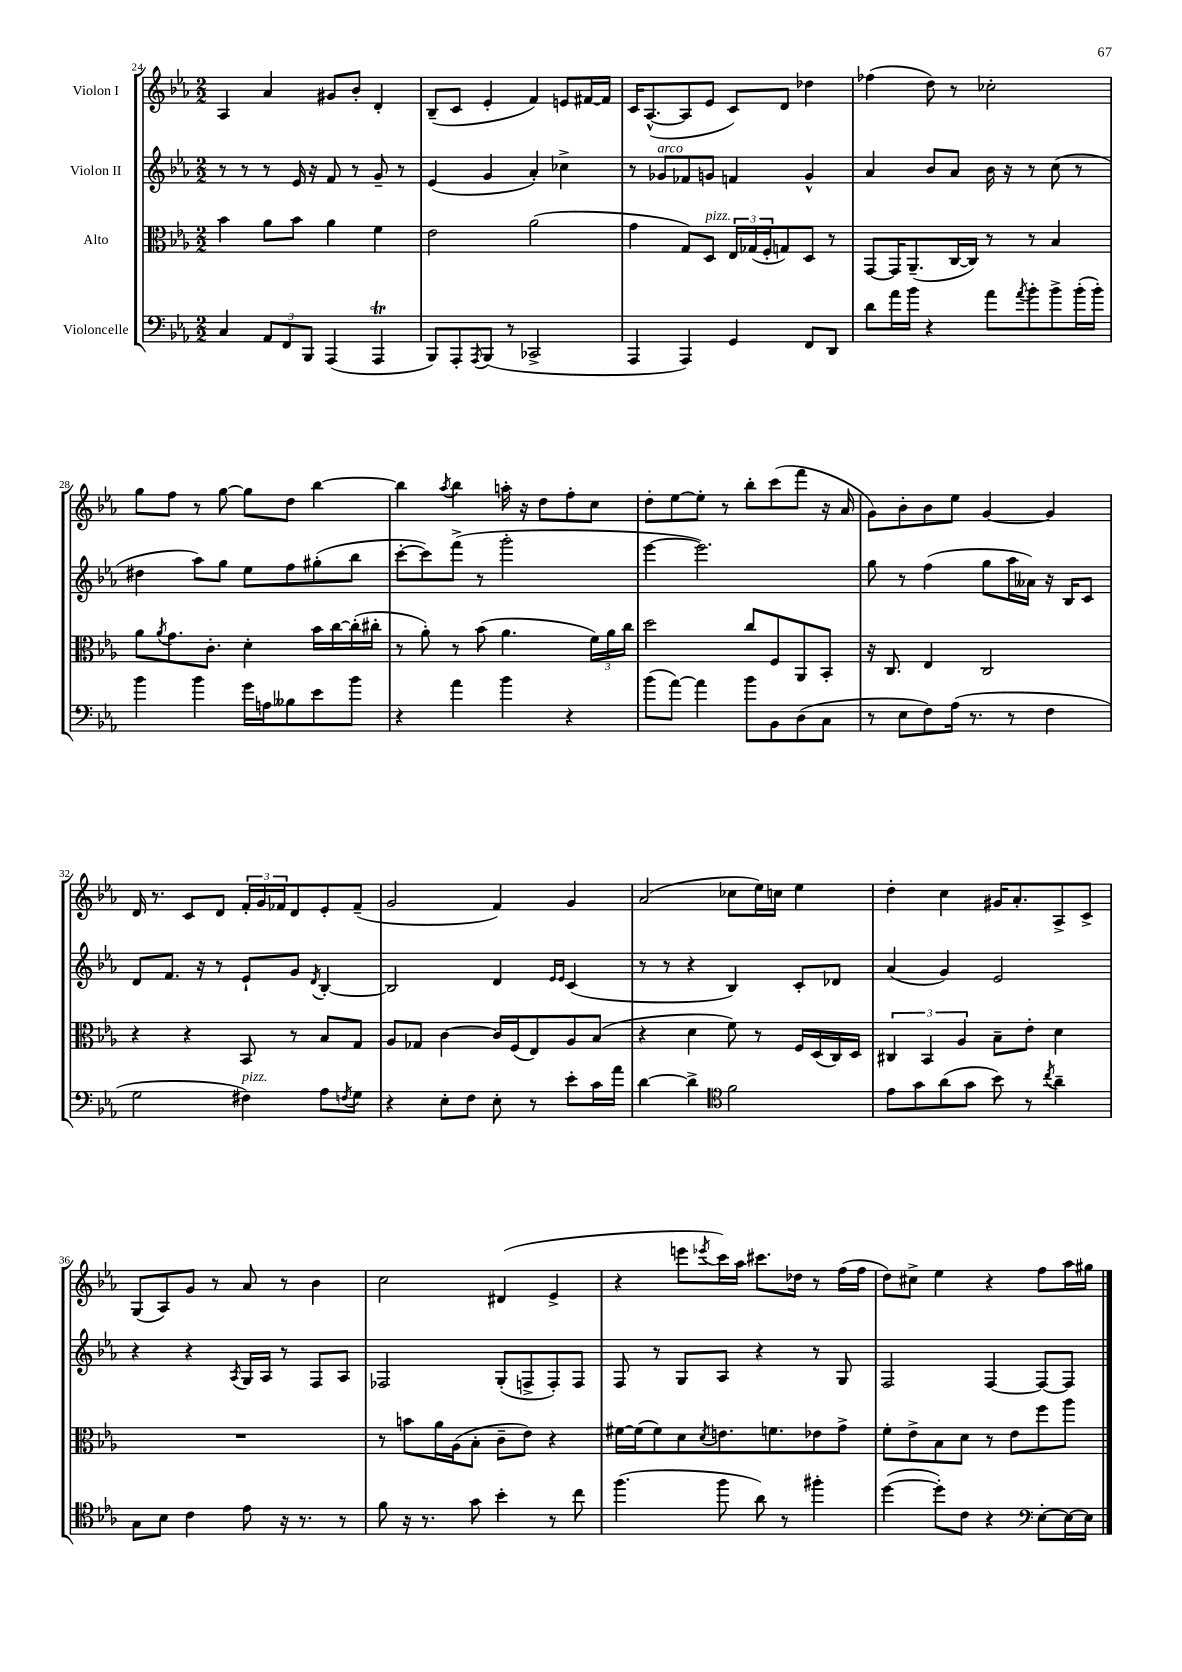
<<
\new StaffGroup <<
\new Staff = "s0" \with { instrumentName = "Violon I" } {
    \clef treble \key ees \major \numericTimeSignature \time 2/2
    aes4 aes'4 gis'8 bes'8-. d'4-. |
    bes8--( c'8 ees'4-. f'4) e'8 fis'16~ fis'16 |
    c'16 aes8.~-^( aes8 ees'8 c'8) d'8 des''4 |
    fes''4( d''8) r8 ces''2-. |
    g''8 f''8 r8 g''8~ g''8 d''8 bes''4~ |
    bes''4 \acciaccatura { aes''8 } bes''4 a''16-. r16 d''8 f''8-. c''8 |
    d''8-. ees''8~ ees''8-. r8 bes''8-. c'''8( f'''8 r16 aes'16 |
    g'8) bes'8-. bes'8 ees''8 g'4~ g'4 |
    d'16 r8. c'8 d'8 \tuplet 3/2 { f'16-. g'16 fes'16 } d'8 ees'8-. fes'8--( |
    g'2 f'4) g'4 |
    aes'2( ces''8 ees''16) c''16 ees''4 |
    d''4-. c''4 gis'16 aes'8.-. aes8-> c'8-> |
    g8( aes8) g'8 r8 aes'8 r8 bes'4 |
    c''2 dis'4( ees'4-> |
    r4 e'''8 \acciaccatura { ees'''8 } c'''16) aes''16 cis'''8. des''16 r8 f''16( f''16 |
    d''8) cis''8-> ees''4 r4 f''8 aes''16 gis''16 \bar "|." |
}
\new Staff = "s1" \with { instrumentName = "Violon II" } {
    \clef treble \key ees \major \numericTimeSignature \time 2/2
    r8 r8 r8 ees'16 r16 f'8 r8 g'8-- r8 |
    ees'4( g'4 aes'4-.) ces''4-> |
    r8 ges'8^\markup { \italic "arco" } fes'8 g'8 f'4 g'4-^ |
    aes'4 bes'8 aes'8 bes'16 r16 r8 c''8( r8 |
    dis''4 aes''8) g''8 ees''8 f''8 gis''8-.( bes''8 |
    c'''8~-. c'''8) f'''8->( r8 g'''2-. |
    ees'''4~ ees'''2.) |
    g''8 r8 f''4( g''8 aes''16 aeses'16) r16 bes16 c'8 |
    d'8 f'8. r16 r8 ees'8-! g'8 \acciaccatura { d'8 } bes4~-. |
    bes2 d'4 \grace { ees'16 ees'16 } c'4( |
    r8 r8 r4 bes4) c'8-. des'8 |
    aes'4( g'4) ees'2 |
    r4 r4 \acciaccatura { aes8 } g16 aes16 r8 f8 aes8 |
    fes2 g8-.( f8-> f8-.) f8 |
    f8 r8 g8 aes8 r4 r8 g8 |
    f2 f4~ f8~ f8 \bar "|." |
}
\new Staff = "s2" \with { instrumentName = "Alto" } {
    \clef alto \key ees \major \numericTimeSignature \time 2/2
    bes'4 aes'8 bes'8 aes'4 f'4 |
    ees'2 aes'2( |
    g'4 g8) d8^\markup { \italic "pizz." } \tuplet 3/2 { ees16 ges16( f16-. } g8) d8 r8 |
    g,8~ g,16 aes,8.--( c16~ c16) r8 r8 bes4 |
    aes'8 \acciaccatura { aes'8 } g'8. c'8.-. d'4-. bes'16 c''16~ c''16-.( cis''16-. |
    r8 aes'8-.) r8 bes'8( aes'4. \tuplet 3/2 { f'16) aes'16 c''16 } |
    d''2 c''8 f8 aes,8 bes,8-. |
    r16 c8. ees4 c2 |
    r4 r4 bes,8 r8 bes8 g8 |
    aes8 ges8 c'4~ c'16 f16( ees8) aes8 bes8( |
    r4 d'4 f'8) r8 f16 d16( c16) d16 |
    \tuplet 3/2 { cis4 bes,4 aes4 } bes8-- ees'8-. d'4 |
    R1 |
    r8 b'8 aes'16 aes16( bes8-. c'8-- ees'8) r4 |
    fis'16~ fis'16( fis'8) d'8 \acciaccatura { d'8 } e'8. f'8. ees'8 g'8-> |
    f'8-. ees'8-> bes8 d'8 r8 ees'8 f''8 aes''8 \bar "|." |
}
\new Staff = "s3" \with { instrumentName = "Violoncelle" } {
    \clef bass \key ees \major \numericTimeSignature \time 2/2
    c4 \tuplet 3/2 { aes,8 f,8 bes,,8 } aes,,4( aes,,4\trill |
    bes,,8) aes,,8-. \acciaccatura { aes,,8 } bes,,8( r8 ces,2-> |
    aes,,4 aes,,4) g,4 f,8 d,8 |
    d'8 aes'16 bes'16 r4 aes'8 \acciaccatura { aes'8 } bes'8-. bes'8-> bes'16-.( bes'16-.) |
    bes'4 bes'4 g'16 a16 beses8 ees'8 bes'8 |
    r4 aes'4 bes'4 r4 |
    bes'8( aes'8~) aes'4 bes'8 bes,8 d8( c8 |
    r8 ees8 f8) aes16( r8. r8 f4 |
    g2 fis4^\markup { \italic "pizz." }) aes8 \acciaccatura { f8 } g8 |
    r4 ees8-. f8 ees8-. r8 ees'8-. c'16 aes'16 |
    d'4~ d'4-> \clef tenor f'2 |
    ees'8 g'8 aes'8( g'8 bes'8) r8 \acciaccatura { c''8 } aes'4-- |
    g8 bes8 c'4 ees'8 r16 r8. r8 |
    f'8 r16 r8. g'8 bes'4-. r8 c''8 |
    f''4.( f''8 aes'8) r8 fis''4-. |
    d''4~( d''8-.) c'8 r4 \clef bass ees8~-. ees16~ ees16 \bar "|." |
}
>>
>>
\layout { \context { \Score currentBarNumber = #24 } }
